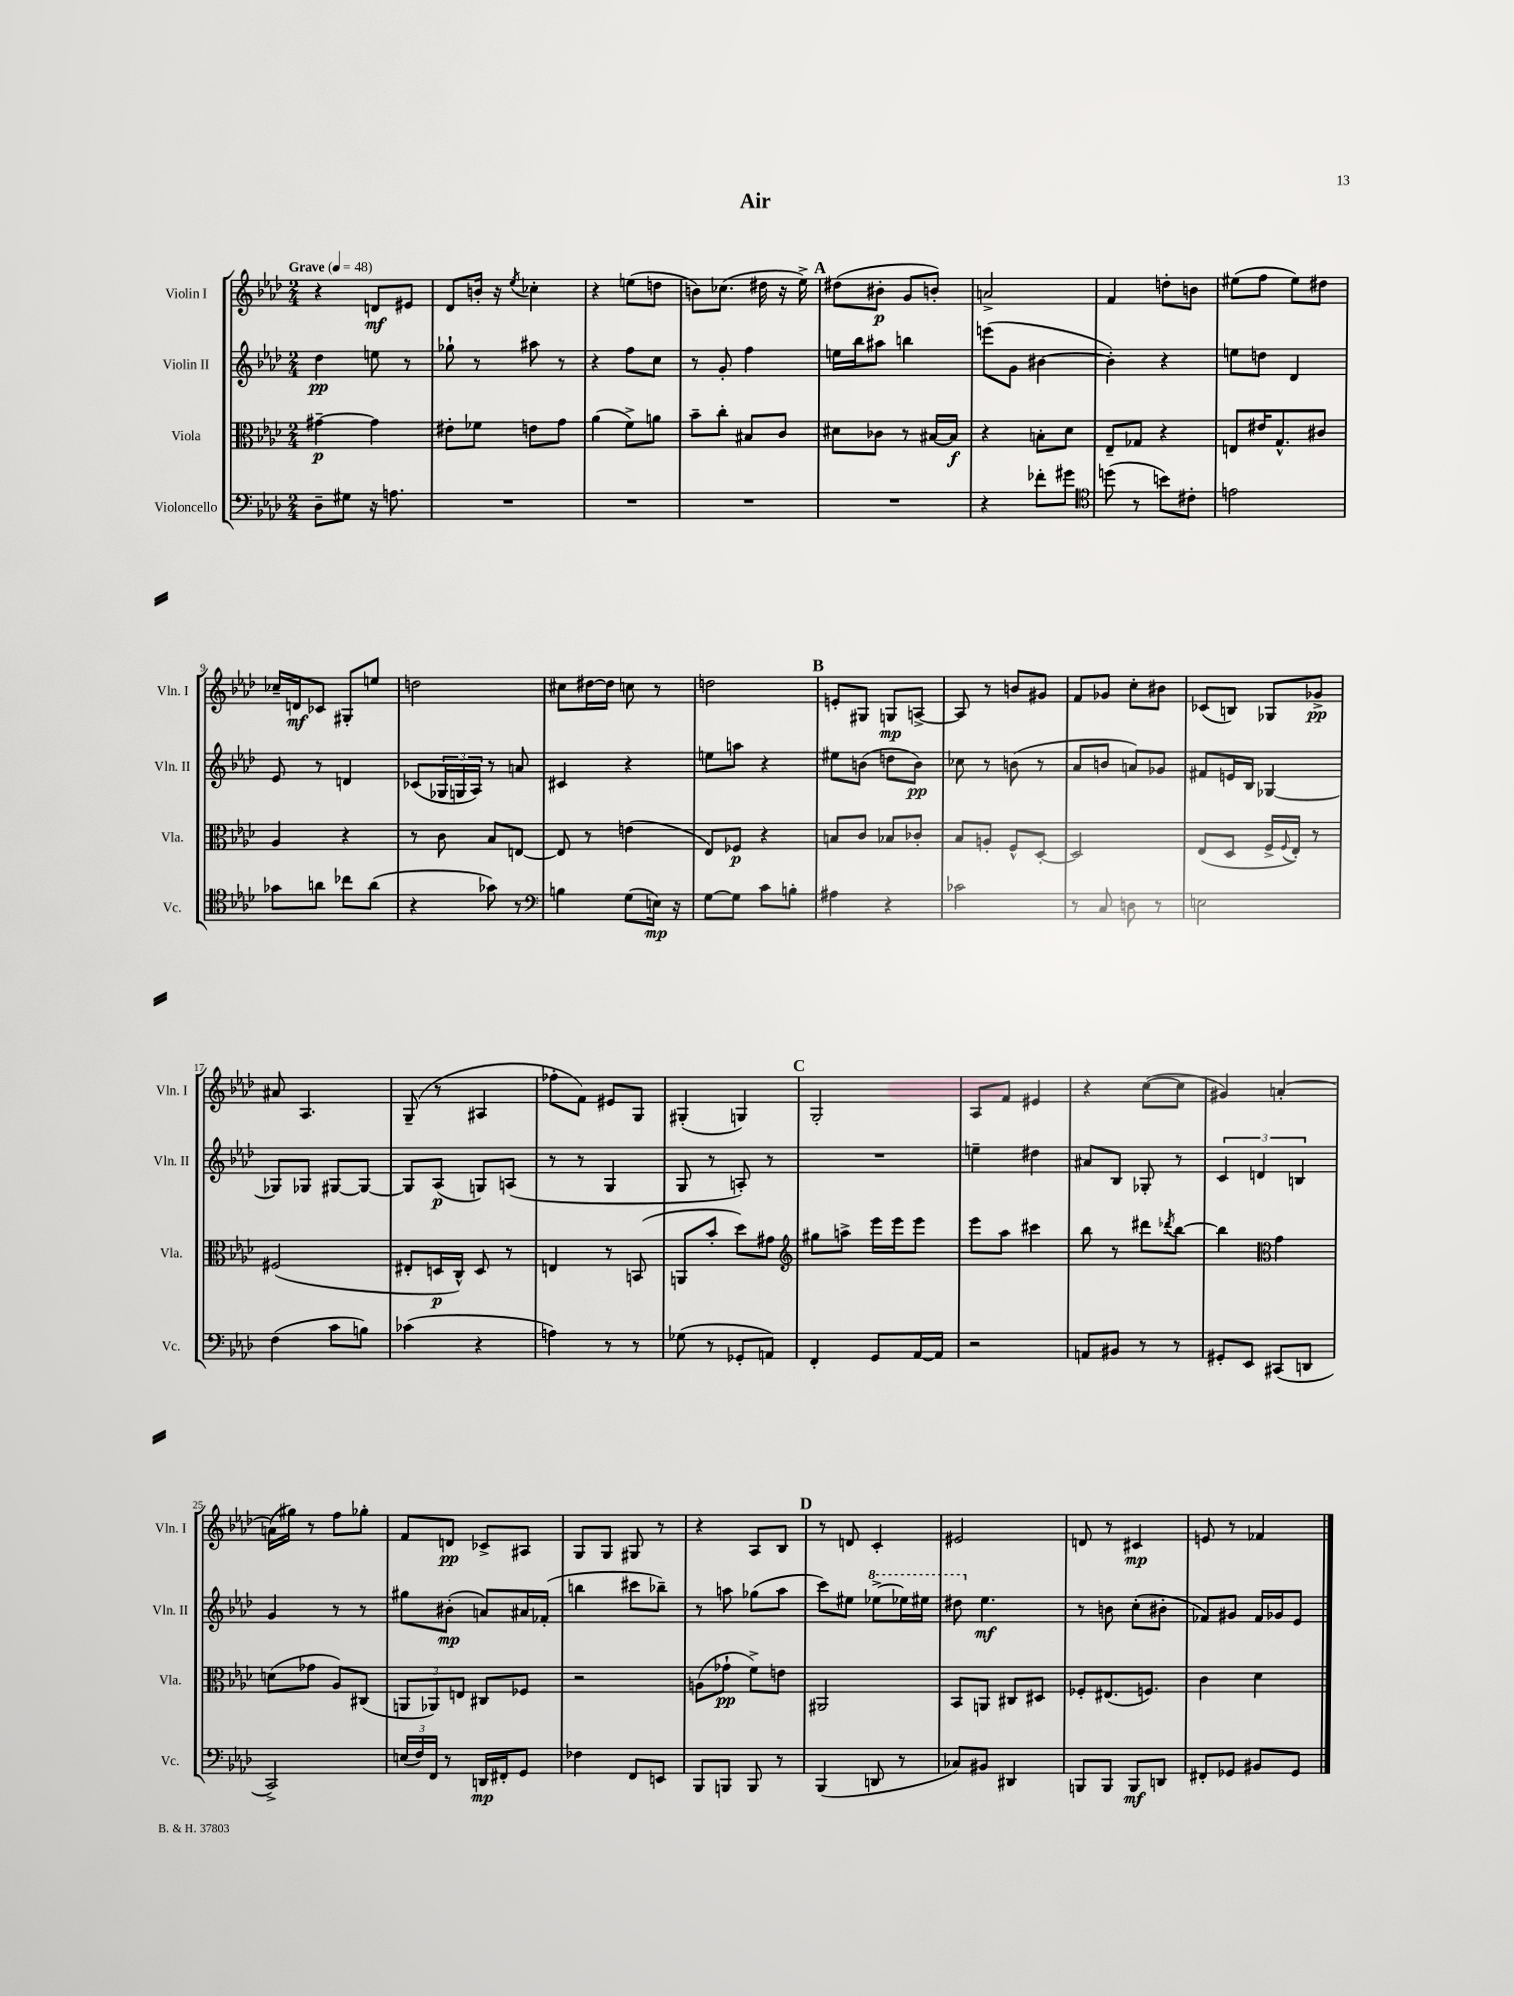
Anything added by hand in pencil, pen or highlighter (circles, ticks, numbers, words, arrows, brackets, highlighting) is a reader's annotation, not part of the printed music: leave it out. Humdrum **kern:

**kern	**dynam	**kern	**dynam	**kern	**dynam	**kern	**dynam
*part4	*part4	*part3	*part3	*part2	*part2	*part1	*part1
*staff4	*staff4	*staff3	*staff3	*staff2	*staff2	*staff1	*staff1
*I"Violoncello	*	*I"Viola	*	*I"Violin II	*	*I"Violin I	*
*I'Vc.	*	*I'Vla.	*	*I'Vln. II	*	*I'Vln. I	*
*clefF4	*	*clefC3	*	*clefG2	*	*clefG2	*
*k[b-e-a-d-]	*	*k[b-e-a-d-]	*	*k[b-e-a-d-]	*	*k[b-e-a-d-]	*
*M2/4	*	*M2/4	*	*M2/4	*	*M2/4	*
*MM48	*	*MM48	*	*MM48	*	*MM48	*
=1	=1	=1	=1	=1	=1	=1	=1
!	!	!	!	!	!	!LO:TX:a:B:t=Grave	!
8D-~\L	.	[4g#X~\	p	4dd-\	pp	4r	.
8G#X\J	.	.	.	.	.	.	.
16r	.	4g#\]	.	8een\	.	8dn/L	mf
8.An\	.	.	.	.	.	.	.
.	.	.	.	8r	.	8e#X/J	.
=2	=2	=2	=2	=2	=2	=2	=2
2r	.	8e#X'\L	.	8gg-X`\	.	8d-/L	.
.	.	8f-X\J	.	8r	.	16bn'/Jk	.
.	.	.	.	.	.	16r	.
.	.	.	.	.	.	8qee-/	.
.	.	8en\L	.	8aa#X\	.	4cc-X'\	.
.	.	8g\J	.	8r	.	.	.
=3	=3	=3	=3	=3	=3	=3	=3
2r	.	(4a-\	.	4r	.	4r	.
.	.	8f^\L)	.	8ff\L	.	(8een\L	.
.	.	8an\J	.	8cc\J	.	8ddn\J	.
=4	=4	=4	=4	=4	=4	=4	=4
2r	.	8b-~\L	.	8r	.	8bn\L)	.
.	.	8cc'\J	.	8g'/	.	(8.cc-X\J	.
.	.	8B#X/L	.	4ff\	.	.	.
.	.	.	.	.	.	16dd#X\	.
.	.	8c/J	.	.	.	16r	.
.	.	.	.	.	.	16ee-^\)	.
!!LO:REH:place=s1:t=A
=5	=5	=5	=5	=5	=5	=5	=5
2r	.	8d#X\L	.	16een\LL	.	(8dd#X\L	.
.	.	.	.	16bb-\J	.	.	.
.	.	8c-X\J	.	8aa#X\J	.	8b#X'\J	p
.	.	8r	.	4bbn\	.	8g/L	.
.	.	[16B#X/LL	.	.	.	8bn'/J)	.
.	.	16B#/JJ]	f	.	.	.	.
=6	=6	=6	=6	=6	=6	=6	=6
4r	.	4r	.	(8eeen\L	.	2an^/	.
.	.	.	.	8g\J	.	.	.
8f-X'\L	.	8Bn'\L	.	[4b#X\	.	.	.
8g#X\J	.	8d-\J	.	.	.	.	.
=7	=7	=7	=7	=7	=7	=7	=7
*clefC4	*	*	*	*	*	*	*
(8ddn\	.	8E-~/L	.	4b#'\])	.	4f/	.
8r	.	8G-X/J	.	.	.	.	.
8bn\L)	.	4r	.	4r	.	8ddn'\L	.
8c#X'\J	.	.	.	.	.	8bn\J	.
=8	=8	=8	=8	=8	=8	=8	=8
2en\	.	8En/L	.	8een\L	.	(8ee#X\L	.
.	.	16e#X/K	.	8ddn\J	.	8ff\J	.
.	.	8.G^^/	.	.	.	.	.
.	.	.	.	4d-/	.	8ee#\L)	.
.	.	8c#X/J	.	.	.	8dd#X\J	.
!!LO:LB:g=z
=9	=9	=9	=9	=9	=9	=9	=9
8g-X\L	.	4A-/	.	8e-/	.	16cc-X~/LL	.
.	.	.	.	.	.	16dn/J	mf
8an\J	.	.	.	8r	.	8c-X/J	.
8cc-X\L	.	4r	.	4dn/	.	8G#X'/L	.
(8a\J	.	.	.	.	.	8een/J	.
=10	=10	=10	=10	=10	=10	=10	=10
4r	.	8r	.	(8c-X/L	.	2ddn\	.
.	.	8c\	.	24G-X/L	.	.	.
.	.	.	.	24Gn/	.	.	.
.	.	.	.	24A-/JJ)	.	.	.
8g-X\)	.	8B-/L	.	8r	.	.	.
8r	.	[8En/J	.	8an/	.	.	.
=11	=11	=11	=11	=11	=11	=11	=11
*clefF4	*	*	*	*	*	*	*
4Bn\	.	8E/]	.	4c#X/	.	8cc#X\L	.
.	.	8r	.	.	.	[16dd#X\L	.
.	.	.	.	.	.	16dd#\JJ]	.
(8G\L	.	(4en\	.	4r	.	8ccn\	.
16En\Jk)	mp	.	.	.	.	8r	.
16r	.	.	.	.	.	.	.
=12	=12	=12	=12	=12	=12	=12	=12
[8G\L	.	8E-/L)	.	8een\L	.	2ddn\	.
8G\J]	.	8F-X/J	p	8aan\J	.	.	.
8c\L	.	4r	.	4r	.	.	.
8Bn'\J	.	.	.	.	.	.	.
!!LO:REH:place=s1:t=B
=13	=13	=13	=13	=13	=13	=13	=13
4A#X\	.	8Bn/L	.	8ee#X\L	.	8en'/L	.
.	.	8c/J	.	(8bn\J	.	8G#X/J	.
4r	.	8B-X/L	.	8ddn\L	.	8Gn/L	mp
.	.	8c-X'/J	.	8b\J)	pp	[8An^/J	.
=14	=14	=14	=14	=14	=14	=14	=14
2c-X\	.	8B-/L	.	8cc-X\	.	8A/]	.
.	.	8An'/J	.	8r	.	8r	.
.	.	8F^^/L	.	(8bn\	.	8bn/L	.
.	.	[8D-'/J	.	8r	.	8g#X/J	.
=15	=15	=15	=15	=15	=15	=15	=15
8r	.	2D-/]	.	8a-/L	.	8f/L	.
8C/	.	.	.	8bn/J	.	8g-X/J	.
8Dn\	.	.	.	8an/L)	.	8cc'\L	.
8r	.	.	.	8g-X/J	.	8b#X\J	.
=16	=16	=16	=16	=16	=16	=16	=16
2En\	.	(8E-/L	.	8f#X/L	.	(8c-X/L	.
.	.	8D-/J	.	16en/L	.	8Bn/J)	.
.	.	.	.	16B-/JJ	.	.	.
.	.	16F^/LL	.	[4G-X/	.	8G-X/L	.
.	.	8qqF/	.	.	.	.	.
.	.	16E-'/JJ)	.	.	.	.	.
.	.	8r	.	.	.	8g-X^/J	pp
!!LO:LB:g=z
=17	=17	=17	=17	=17	=17	=17	=17
(4F\	.	(2F#X/	.	8G-X/L]	.	8a#X/	.
.	.	.	.	8G-X/J	.	4.A-/	.
8c\L	.	.	.	[8G#X/L	.	.	.
8Bn\J)	.	.	.	8G#/J_	.	.	.
=18	=18	=18	=18	=18	=18	=18	=18
(4c-X\	.	8E#X'/L	.	8G#/L]	.	(8G~/	.
.	.	16Dn/L	p	(8A-/J	p	8r	.
.	.	16C^^/JJ)	.	.	.	.	.
4r	.	8D/	.	8Gn/L)	.	4A#X/	.
.	.	8r	.	(8An/J	.	.	.
=19	=19	=19	=19	=19	=19	=19	=19
4An\)	.	4En/	.	8r	.	8ff-X'\L	.
.	.	.	.	8r	.	8f\J)	.
8r	.	8r	.	4G/	.	8e#X/L	.
8r	.	(8BBn/	.	.	.	8G/J	.
=20	=20	=20	=20	=20	=20	=20	=20
(8G-X\	.	8AAn/L	.	8G/	.	(4G#X'/	.
8r	.	8b-'/J	.	8r	.	.	.
8GG-X'/L	.	8dd-\L)	.	8An'/)	.	4Gn/)	.
8AAn/J)	.	8g#X\J	.	8r	.	.	.
!!LO:REH:place=s1:t=C
=21	=21	=21	=21	=21	=21	=21	=21
*	*	*clefG2	*	*	*	*	*
4FF'/	.	8gg#X\L	.	2r	.	2G'/	.
.	.	8aan^\J	.	.	.	.	.
8GG/L	.	16eee-\LL	.	.	.	.	.
.	.	16eee-\J	.	.	.	.	.
[16AA-/L	.	8eee-\J	.	.	.	.	.
16AA-/JJ]	.	.	.	.	.	.	.
=22	=22	=22	=22	=22	=22	=22	=22
2r	.	8eee-\L	.	4een~\	.	8A-/L	.
.	.	8aa-\J	.	.	.	8f/J	.
.	.	4ccc#X\	.	4dd#X\	.	4e#X/	.
=23	=23	=23	=23	=23	=23	=23	=23
8AAn/L	.	8bb-\	.	8a#X/L	.	4r	.
8BB#X/J	.	8r	.	8B-/J	.	.	.
8r	.	8ddd#X\L	.	8G-X'/	.	([8cc\L	.
.	.	8qddd-X/	.	.	.	.	.
8r	.	[8bb-\J	.	8r	.	8cc\J]	.
=24	=24	=24	=24	=24	=24	=24	=24
8GG#X'/L	.	4bb-\]	.	6c/	.	4g#X/)	.
8EE-/J	.	.	.	.	.	.	.
.	.	.	.	6dn/	.	.	.
*	*	*clefC3	*	*	*	*	*
(8CC#X/L	.	4g\	.	.	.	[4an'/	.
.	.	.	.	6Bn/	.	.	.
8DDn/J	.	.	.	.	.	.	.
!!LO:LB:g=z
=25	=25	=25	=25	=25	=25	=25	=25
2CC^/)	.	(8dn\L	.	4g/	.	(16an\LL]	.
.	.	.	.	.	.	16gg#X\JJ)	.
.	.	8g-X\J	.	.	.	8r	.
.	.	8A-/L)	.	8r	.	8ff\L	.
.	.	(8C#X/J	.	8r	.	8gg-X'\J	.
=26	=26	=26	=26	=26	=26	=26	=26
(24En/LL	.	12AAn/L	.	8gg#X\L	.	8f/L	.
24F/)	.	.	.	.	.	.	.
24FF/JJ	.	12AA-X/)	.	.	.	.	.
8r	.	.	.	(8b#X'\J	mp	8dn/J	pp
.	.	12En/J	.	.	.	.	.
16DDn/LL	mp	8C#X/L	.	8an/L)	.	8c-X^/L	.
16FF#X'/J	.	.	.	.	.	.	.
8GG/J	.	8F-X/J	.	16a#X/L	.	8A#X/J	.
.	.	.	.	(16f-X'/JJ	.	.	.
=27	=27	=27	=27	=27	=27	=27	=27
4F-X\	.	2r	.	4bbn\	.	8G/L	.
.	.	.	.	.	.	8G/J	.
8FF/L	.	.	.	8ccc#X\L	.	8G#X/	.
8EEn/J	.	.	.	8bb-X~\J)	.	8r	.
=28	=28	=28	=28	=28	=28	=28	=28
8BBB-/L	.	(8An\L	.	8r	.	4r	.
8BBBn/J	.	8g-X`\J	pp	8aan\	.	.	.
8BBB/	.	8f^\L)	.	(8gg-X\L	.	8A-/L	.
8r	.	8en\J	.	8aa\J	.	8B-/J	.
!!LO:REH:place=s1:t=D
=29	=29	=29	=29	=29	=29	=29	=29
(4BBB-/	.	2AA#X/	.	8ccc\L)	.	8r	.
.	.	.	.	8ee#X\J	.	8dn/	.
*	*	*	*	*8va	*	*	*
8DDn/	.	.	.	[8eee-X^\L	.	4c'/	.
8r	.	.	.	16eee-X\L]	.	.	.
.	.	.	.	16eee#X\JJ	.	.	.
=30	=30	=30	=30	=30	=30	=30	=30
8C-X/L)	.	8BB-/L	.	8ddd#X\	.	2e#X/	.
*	*	*	*	*X8va	*	*	*
8BB#X/J	.	8AAn/J	.	4.ee-\	mf	.	.
4DD#X/	.	8C#X/L	.	.	.	.	.
.	.	8D#X/J	.	.	.	.	.
=31	=31	=31	=31	=31	=31	=31	=31
8BBBn/L	.	8F-X'/L	.	8r	.	8dn/	.
8BBB/J	.	(8.E#X/	.	8bn\	.	8r	.
8BBB/L	mf	.	.	(8cc'\L	.	4c#X/	mp
.	.	8.Fn/J)	.	.	.	.	.
8DDn/J	.	.	.	8b#X'\J	.	.	.
=32	=32	=32	=32	=32	=32	=32	=32
8FF#X'/L	.	4c\	.	8f-X/L)	.	8en/	.
8GG-X/J	.	.	.	8g#X/J	.	8r	.
8BB#X/L	.	4d-\	.	16f-/LL	.	4f-X/	.
.	.	.	.	16g-X/J	.	.	.
8GG-/J	.	.	.	8e-/J	.	.	.
==	==	==	==	==	==	==	==
*-	*-	*-	*-	*-	*-	*-	*-
